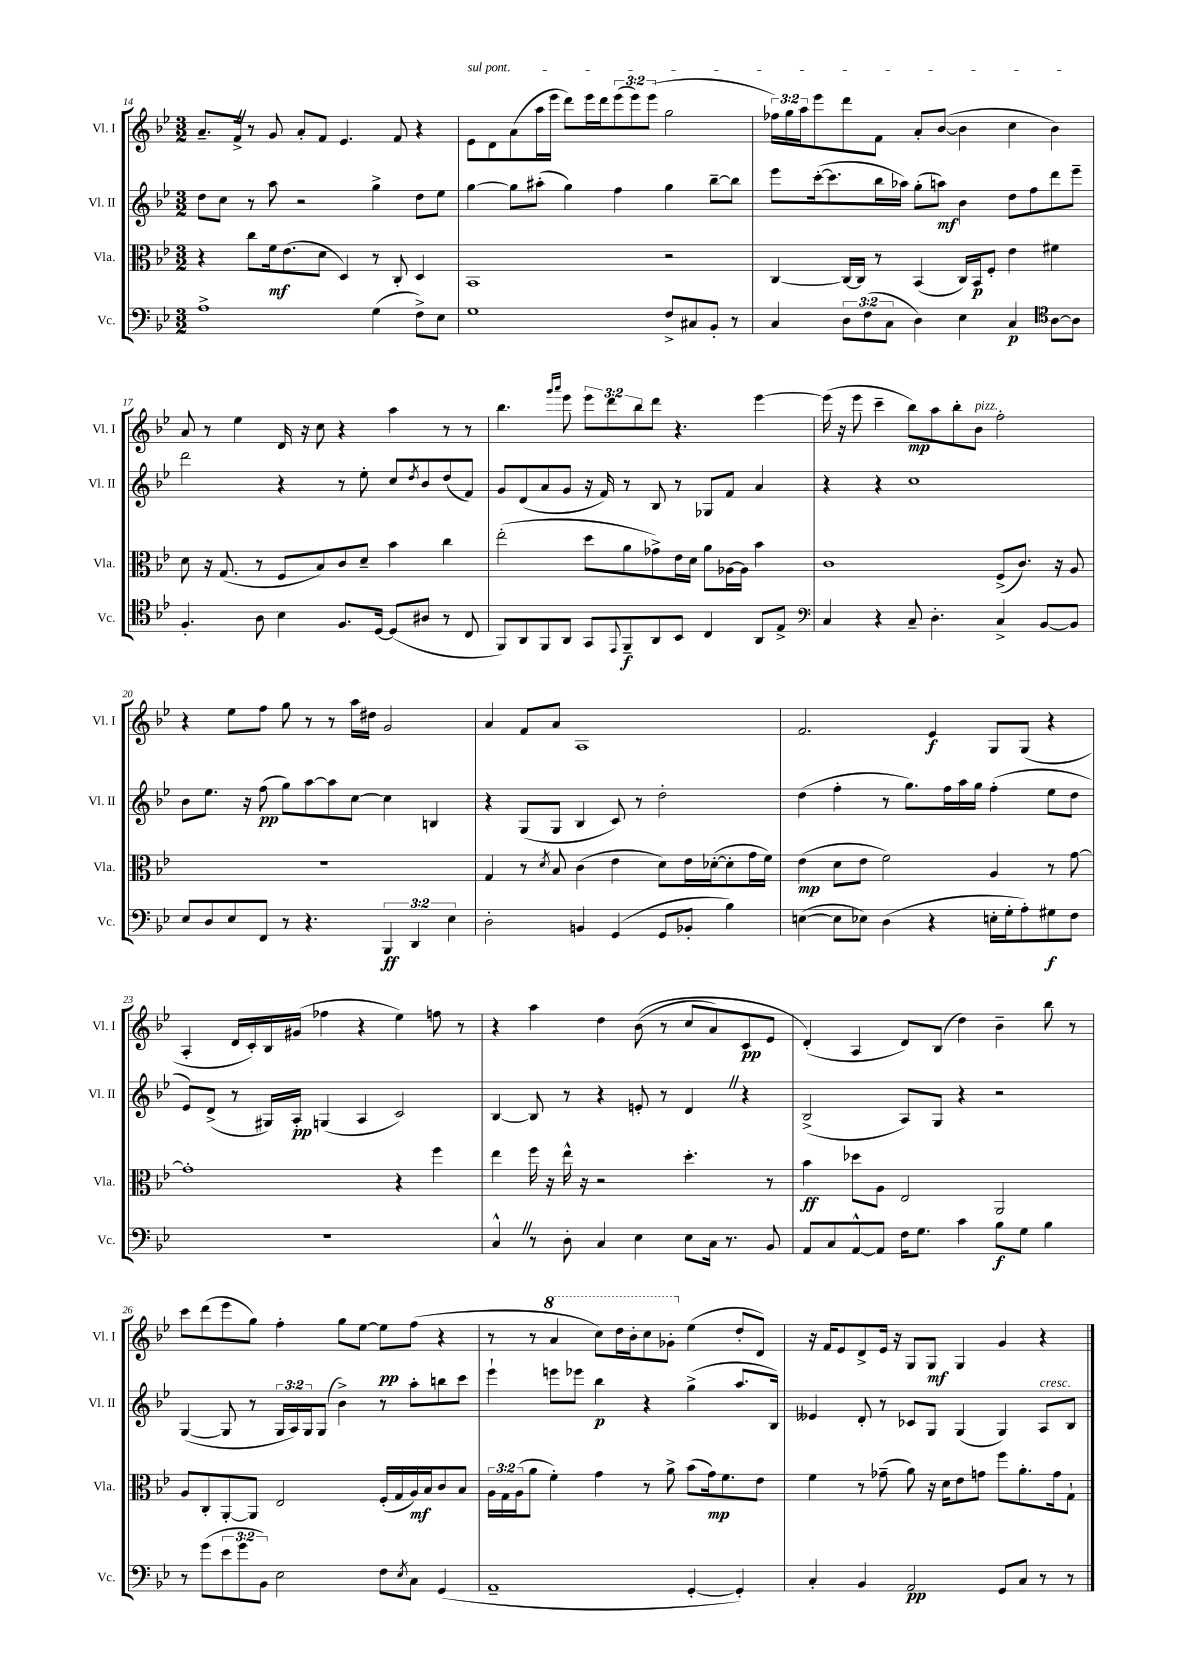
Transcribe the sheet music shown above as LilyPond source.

<<
\new StaffGroup <<
\new Staff = "s0" \with { instrumentName = "Vl. I" shortInstrumentName = "Vl. I" } {
    \clef treble \key bes \major \numericTimeSignature \time 3/2 \override Staff.TupletNumber.text = #tuplet-number::calc-fraction-text
    a'8.-- f'16-> \once \override BreathingSign.text = \markup { \musicglyph "scripts.caesura.straight" } \breathe r8 g'8 a'8-. f'8 ees'4. f'8 r4 |
    \once \override TextSpanner.bound-details.left.text = \markup { \italic "sul pont." } ees'8\startTextSpan d'8 a'8( a''16 ees'''16 d'''8) ees'''16 d'''16 \tuplet 3/2 { ees'''8( ees'''8) ees'''8( } g''2 |
    \tuplet 3/2 { fes''16) g''16 a''16 } ees'''8 d'''8 f'8 a'8-. bes'8~( bes'4 c''4 bes'4\stopTextSpan) |
    a'8 r8 ees''4 d'16 r16 c''8 r4 a''4 r8 r8 |
    bes''4. \grace { g'''16 a'''16 } ees'''8 \tuplet 3/2 { ees'''8 d'''8 bes''8 } d'''8 r4. ees'''4~ |
    ees'''16( r16 ees'''8 c'''4-- bes''8\mp) a''8 bes''8-. bes'8^\markup { \italic "pizz." } f''2-. |
    r4 ees''8 f''8 g''8 r8 r8 a''16 dis''16 g'2 |
    a'4 f'8 a'8 a1 |
    f'2. ees'4\f g8 g8( r4 |
    a4-. d'16 c'16-.) bes16 gis'16( fes''4 r4 ees''4) f''8 r8 |
    r4 a''4 d''4 bes'8(\( r8 c''8 a'8) c'8\pp ees'8 |
    d'4-.(\) a4 d'8) bes8( d''4) bes'4-- bes''8 r8 |
    c'''8 d'''8( ees'''8 g''8) f''4-. g''8 ees''8~ ees''8\pp f''8( r4 |
    r8 r8 \ottava #1 a''4 c'''8) d'''16 bes''16-. c'''8 ges''8-. \ottava #0 ees''4( d''8-. d'8) |
    r16 f'16 ees'8 d'8-> ees'16 r16 g8 g8\mf g4 g'4 r4 \bar "|." |
}
\new Staff = "s1" \with { instrumentName = "Vl. II" shortInstrumentName = "Vl. II" } {
    \clef treble \key bes \major \numericTimeSignature \time 3/2 \override Staff.TupletNumber.text = #tuplet-number::calc-fraction-text
    d''8 c''8 r8 a''8 r2 g''4-> d''8 ees''8 |
    g''4~ g''8 ais''8-.( g''4) f''4 g''4 bes''8~-- bes''8 |
    ees'''8 c'''16~-.( c'''8. bes''16 aes''16) g''8-.( a''8\mf) bes'4 d''8 f''8 d'''8 ees'''8-- |
    d'''2 r4 r8 ees''8-. c''8 \acciaccatura { d''8 } bes'8 d''8( f'8) |
    g'8 d'8( a'8 g'8 r16 f'16) r8 bes8 r8 ges8 f'8 a'4 |
    r4 r4 c''1 |
    bes'8 ees''8. r16 f''8\pp( g''8) a''8~ a''8 c''8~ c''4 b4 |
    r4 g8( g8 bes4 c'8) r8 d''2-. |
    d''4( f''4-. r8 g''8.) f''16 a''16 g''16 f''4-.( ees''8 d''8 |
    ees'8) d'8->( r8 gis16) a16-.\pp g4( a4 c'2) |
    bes4~ bes8 r8 r4 e'8-. r8 d'4 \once \override BreathingSign.text = \markup { \musicglyph "scripts.caesura.straight" } \breathe r4 |
    bes2->( a8) g8 r4 r2 |
    g4~( g8 r8 \tuplet 3/2 { g16 a16) g16 } g8( bes'4->) r8 a''8-. b''8 c'''8 |
    ees'''4-! e'''8 ees'''8 bes''4\p r4 g''4->( a''8. bes16) |
    eeses'4 d'8-. r8 ces'8 g8 g4( g4) a8^\markup { \italic "cresc." } bes8 \bar "|." |
}
\new Staff = "s2" \with { instrumentName = "Vla." shortInstrumentName = "Vla." } {
    \clef alto \key bes \major \numericTimeSignature \time 3/2 \override Staff.TupletNumber.text = #tuplet-number::calc-fraction-text
    r4 c''8 f'16\mf ees'8.( d'8 d4) r8 c8-. d4 |
    bes,1 r2 |
    c4~ c16~ c16 r8 bes,4( c16) bes,16\p f8-. ees'4 fis'4 |
    d'8 r16 g8.( r8 f8 bes8) c'8 d'8-- bes'4 c''4 |
    ees''2-.( d''8 a'8 ges'8->) ees'16 d'16 a'8 aes16~ aes16 bes'4 |
    c'1 f8->( c'8.) r16 a8 |
    R1. |
    g4 r8 \acciaccatura { d'8 } bes8 c'4( ees'4 d'8) ees'16 des'16~-.( des'8-. g'16 f'16) |
    ees'4\mp( d'8 ees'8 f'2) a4 r8 g'8~ |
    g'1-. r4 f''4 |
    ees''4 f''16 r16 ees''16-^ r16 r2 d''4.-. r8 |
    bes'4\ff des''8 a8 ees2 a,2 |
    a8 c8-. a,8~-. a,8 ees2 f16-.( g16 a16\mf) bes16 c'8 bes8 |
    \tuplet 3/2 { a16 g16 a16( } a'8 f'4-.) g'4 r8 a'8-> bes'8( g'16\mp) f'8. ees'8 |
    f'4 r8 ges'8--( a'8) r16 d'16 ees'8 g'8 f''8 a'8.-. g'16 g8-! \bar "|." |
}
\new Staff = "s3" \with { instrumentName = "Vc." shortInstrumentName = "Vc." } {
    \clef bass \key bes \major \numericTimeSignature \time 3/2 \override Staff.TupletNumber.text = #tuplet-number::calc-fraction-text
    a1-> g4( f8->) ees8 |
    g1 f8-> cis8 bes,8-. r8 |
    c4 \tuplet 3/2 { d8 f8( c8 } d4) ees4 c4\p \clef tenor a8~ a8 |
    f4.-. a8 bes4 f8. d16~ d8( ais8 r8 c8 |
    f,8) a,8 f,8 a,8 g,8 \appoggiatura { ees,8 } f,8--\f a,8 bes,8 c4 a,8 ees8-> |
    \clef bass c4 r4 c8-- d4.-. c4-> bes,8~ bes,8 |
    ees8 d8 ees8 f,8 r8 r4. \tuplet 3/2 { bes,,4\ff d,4 ees4 } |
    d2-. b,4 g,4( g,8 bes,8-. bes4) |
    e4~( e8 ees8) d4( r4 e16-. g16-. a8-.) gis8\f f8 |
    R1. |
    c4-^ \once \override BreathingSign.text = \markup { \musicglyph "scripts.caesura.straight" } \breathe r8 d8-. c4 ees4 ees8 c16 r8. bes,8 |
    a,8 c8 a,8~-^ a,8 f16 g8. c'4 bes8\f g8 bes4 |
    r8 g'8( \tuplet 3/2 { ees'8 g'8 bes,8) } ees2 f8 \acciaccatura { ees8 } c8 g,4( |
    a,1-- g,4~-. g,4-.) |
    c4-. bes,4 a,2\pp g,8 c8 r8 r8 \bar "|." |
}
>>
>>
\layout { \context { \Score currentBarNumber = #14 } }
